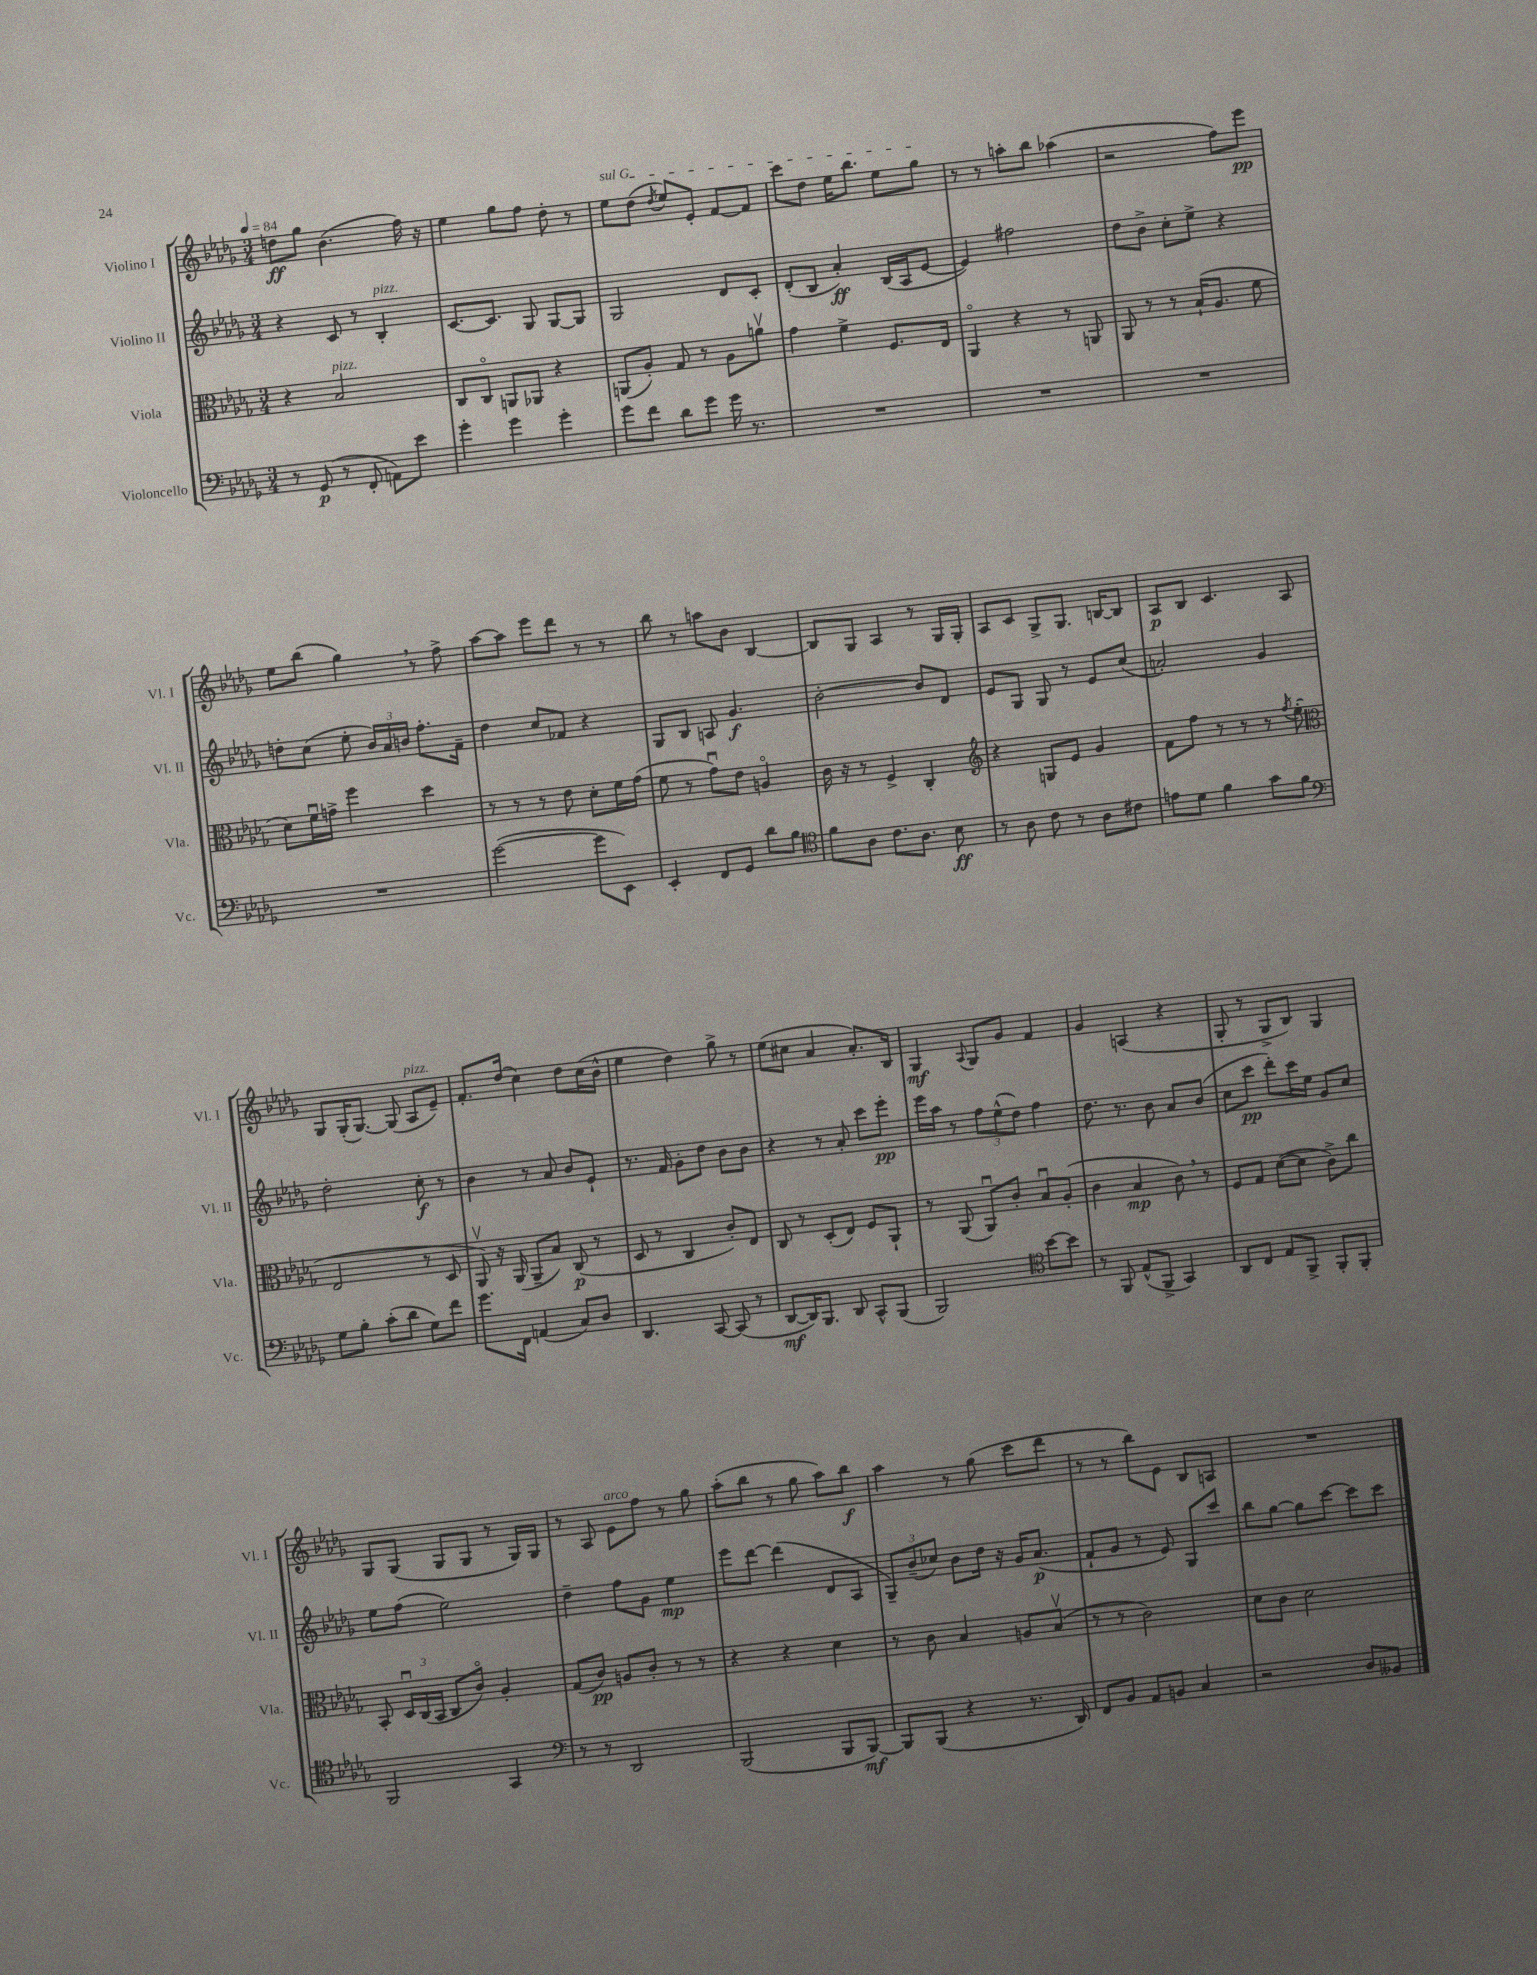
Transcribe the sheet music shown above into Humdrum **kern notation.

**kern	**dynam	**kern	**dynam	**kern	**dynam	**kern	**dynam
*part4	*part4	*part3	*part3	*part2	*part2	*part1	*part1
*staff4	*staff4	*staff3	*staff3	*staff2	*staff2	*staff1	*staff1
*I"Violoncello	*	*I"Viola	*	*I"Violino II	*	*I"Violino I	*
*I'Vc.	*	*I'Vla.	*	*I'Vl. II	*	*I'Vl. I	*
*clefF4	*	*clefC3	*	*clefG2	*	*clefG2	*
*k[b-e-a-d-g-]	*	*k[b-e-a-d-g-]	*	*k[b-e-a-d-g-]	*	*k[b-e-a-d-g-]	*
*M3/4	*	*M3/4	*	*M3/4	*	*M3/4	*
*MM84	*	*MM84	*	*MM84	*	*MM84	*
=1	=1	=1	=1	=1	=1	=1	=1
8r	.	4r	.	4r	.	8ddn\L	ff
(8GG-/	p	.	.	.	.	8gg-\J	.
!	!	!LO:TX:a:i:t=pizz.	!	!	!	!	!
8r	.	2B-/	.	8c/	.	(4.b-\	.
8FF'/	.	.	.	8r	.	.	.
!	!	!	!	!LO:TX:a:i:t=pizz.	!	!	!
8AAn\L)	.	.	.	4B-'/	.	.	.
8e-\J	.	.	.	.	.	16ff\)	.
.	.	.	.	.	.	16r	.
=2	=2	=2	=2	=2	=2	=2	=2
4g-'\	.	8C/L	.	[8.c/L	.	4ee-\	.
.	.	8C/J	.	.	.	.	.
.	.	.	.	8.c/J]	.	.	.
4g-\	.	8AAn/L	.	.	.	8gg-\L	.
.	.	8AA-X/J	.	8G-/	.	8ff\J	.
4g-'\	.	4r	.	[8G-/L	.	8dd-'\	.
.	.	.	.	8G-/J]	.	8r	.
=3	=3	=3	=3	=3	=3	=3	=3
!	!	!	!	!	!	!LO:TX:a:i:t=sul G	!
8g-\L	.	(8AAn/L	.	2G-/	.	8ee-\L	.
8f\J	.	8A-'/J)	.	.	.	(8dd-\J	.
.	.	.	.	.	.	8qdd-/	.
8d-\L	.	8G-/	.	.	.	8ee-/L)	.
8g-\J	.	8r	.	.	.	8e-'/J	.
16g-\	.	8A-\L	.	8d-/L	.	[8f/L	.
8.r	.	.	.	.	.	.	.
.	.	8anv\J	.	8c'/J	.	8f/J]	.
=4	=4	=4	=4	=4	=4	=4	=4
2.r	.	4g-\	.	(8d-'/L	.	8ccc\L	.
.	.	.	.	8B-/J	.	8dd-\J	.
.	.	4f^\	.	4a-'/)	ff	16ee-\KL	.
.	.	.	.	.	.	8.bb-\J	.
.	.	8.F/L	.	(16B-/LL	.	8ee-\L	.
.	.	.	.	16A-/J	.	.	.
.	.	.	.	[8e-/J	.	8gg-\J	.
.	.	16E-/Jk	.	.	.	.	.
=5	=5	=5	=5	=5	=5	=5	=5
2.r	.	4AA-/	.	4e-/])	.	8r	.
.	.	.	.	.	.	8r	.
.	.	4r	.	2ff#X\	.	8aan'\L	.
.	.	.	.	.	.	8bb-\J	.
.	.	8r	.	.	.	(4aa-X\	.
.	.	8AAn/	.	.	.	.	.
=6	=6	=6	=6	=6	=6	=6	=6
2.r	.	8AA-/	.	8dd-\L	.	2r	.
.	.	8r	.	8b-^\J	.	.	.
.	.	8r	.	8cc'\L	.	.	.
.	.	(16B-`/KL	.	8ee-^\J	.	.	.
.	.	8.A-/J	.	.	.	.	.
.	.	.	.	4r	.	8ff\L)	.
.	.	8f\	.	.	.	8eee-\J	pp
!!LO:LB:g=z
=7	=7	=7	=7	=7	=7	=7	=7
2.r	.	8d-\L)	.	8ddn'\L	.	8ee-\L	.
.	.	16fu\L	.	(8cc\J	.	(8bb-\J	.
.	.	16gn^\JJ	.	.	.	.	.
.	.	4ff\	.	8ee-'\	.	4gg-,\)	.
.	.	.	.	24b-/LL)	.	.	.
.	.	.	.	24a-/	.	.	.
.	.	.	.	24bn/JJ	.	.	.
.	.	4dd-\	.	8.ff'\L	.	8r	.
.	.	.	.	.	.	8ff^\	.
.	.	.	.	16f~\Jk	.	.	.
=8	=8	=8	=8	=8	=8	=8	=8
([2g-\	.	8r	.	4dd-\	.	[8aa-\L	.
.	.	8r	.	.	.	8aa-\J]	.
.	.	8r	.	8cc/L	.	8eee-\L	.
.	.	8e-\	.	8f-X/J	.	8ddd-\J	.
8g-\L]	.	8d-'\L	.	4r	.	8r	.
8EE-\J)	.	16f\L	.	.	.	8r	.
.	.	(16g-\JJ	.	.	.	.	.
=9	=9	=9	=9	=9	=9	=9	=9
4EE-'/	.	8f\	.	8G-/L	.	8bb-\	.
.	.	8r	.	8B-/J	.	8r	.
8FF/L	.	8g-u\L)	.	8An/	.	8aan\L	.
8GG-/J	.	8e-\J	.	4.g-/	f	8b-\J	.
8d-\L	.	4An/	.	.	.	[4B-/	.
8B-\J	.	.	.	.	.	.	.
=10	=10	=10	=10	=10	=10	=10	=10
*clefC4	*	*	*	*	*	*	*
8f\L	.	16c\	.	[2b-'\	.	8B-/L]	.
.	.	16r	.	.	.	.	.
8A-\J	.	8r	.	.	.	8G-/J	.
8.c\L	.	4F^/	.	.	.	4A-/	.
8.A-\J	.	.	.	.	.	.	.
.	.	4C'/	.	8b-/L]	.	8r	.
8B-\	ff	.	.	8d-/J	.	16G-/LL	.
.	.	.	.	.	.	16G-'/JJ	.
=11	=11	=11	=11	=11	=11	=11	=11
*	*	*clefG2	*	*	*	*	*
8r	.	4r	.	8e-/L	.	8A-/L	.
8A-\	.	.	.	8G-/J	.	8c/J	.
8c\	.	8Gn/L	.	8G-/	.	8G-^/L	.
8r	.	8e-/J	.	8r	.	8.G-/J	.
8A-\L	.	4g-/	.	8e-/L	.	.	.
.	.	.	.	.	.	[16Bn/KL	.
8c#X\J	.	.	.	(8cc/J	.	8B/J]	.
=12	=12	=12	=12	=12	=12	=12	=12
8en\L	.	8f\L	.	2an'/)	.	8A-/L	p
8d-\J	.	8ff\J	.	.	.	8B-/J	.
4f\	.	8r	.	.	.	4.c/	.
.	.	8r	.	.	.	.	.
8g-\L	.	8r	.	4g-/	.	.	.
.	.	8qff/	.	.	.	.	.
8f\J	.	(8ee-'\	.	.	.	8A-/	.
!!LO:LB:g=z
=13	=13	=13	=13	=13	=13	=13	=13
*clefF4	*	*clefC3	*	*	*	*	*
8G-\L	.	2E-/	.	2dd-'\	.	8G-/L	.
8B-'\J	.	.	.	.	.	(16G-'/K	.
.	.	.	.	.	.	[8.G-/J)	.
(8c'\L	.	.	.	.	.	.	.
8d-\J	.	.	.	.	.	(8G-/]	.
!	!	!	!	!	!	!LO:TX:a:i:t=pizz.	!
8G-\L)	.	8r	.	8cc'\	f	8A-/L	.
8f\J	.	8D-/	.	8r	.	8e-~/J)	.
=14	=14	=14	=14	=14	=14	=14	=14
8.g-\L	.	8AA-v/)	.	4b-\	.	8.f'/L	.
.	.	16r	.	.	.	.	.
16FF\Jk	.	(16AA-/	.	.	.	(16dd-/Jk	.
(4AAn/	.	8AA-~/L	.	8r	.	4cc\)	.
.	.	8B-/J)	.	8a-/	.	.	.
8C/L)	.	(8C/	p	8b-/L	.	8dd-\L	.
8D-/J	.	8r	.	8e-`/J	.	(16cc\L	.
.	.	.	.	.	.	16b-^^\JJ	.
=15	=15	=15	=15	=15	=15	=15	=15
4.DD-/	.	8D-/	.	8.r	.	4ee-\	.
.	.	8r	.	.	.	.	.
.	.	.	.	16f/	.	.	.
.	.	4C/	.	8g-'\L	.	4dd-\)	.
[8CC/	.	.	.	8dd-\J	.	.	.
(8CC/]	.	8c'/L)	.	8b-\L	.	8gg-^\	.
8r	.	8E-/J	.	8b-\J	.	8r	.
=16	=16	=16	=16	=16	=16	=16	=16
[8DD-/L	mf	8C/	.	4r	.	(8ee-\L	.
16DD-/K])	.	8r	.	.	.	8cc#X\J	.
8.BBB-/J	.	.	.	.	.	.	.
.	.	(8D-'/L	.	8r	.	4a-/	.
8DD-/	.	8E-/J)	.	8a-'/	.	.	.
8CC^^/L	.	8F/L	.	8ccc\L	.	8.a-'/L)	.
(8BBB-/J	.	8AA-`/J	.	8eee-'\J	pp	.	.
.	.	.	.	.	.	16B-/Jk	.
=17	=17	=17	=17	=17	=17	=17	=17
2BBB-/)	.	8r	.	16eee-\LL	.	4G-/	mf
.	.	.	.	16aa-\JJ	.	.	.
.	.	(8AA-/	.	8r	.	.	.
.	.	.	.	.	.	8qqA-/	.
.	.	8AA-u/L)	.	12ff\L	.	8G-/L	.
.	.	.	.	(12ee-^^\	.	.	.
.	.	8c'/J	.	.	.	8g-/J	.
.	.	.	.	12dd-\J)	.	.	.
*clefC4	*	*	*	*	*	*	*
[8b-\L	.	8B-u/L	.	4ff\	.	4f/	.
8b-\J]	.	(8A-'/J	.	.	.	.	.
=18	=18	=18	=18	=18	=18	=18	=18
8r	.	4c\	.	8.dd-\	.	4g-/	.
8FF/	.	.	.	.	.	.	.
.	.	.	.	8.r	.	.	.
(8E-^^/L	.	4B-/	mp	.	.	(4An/	.
8FF^/J	.	.	.	8b-\	.	.	.
4GG-/)	.	8c,\)	.	8a-/L	.	4r	.
.	.	8r	.	(8b-/J	.	.	.
=19	=19	=19	=19	=19	=19	=19	=19
8AA-/L	.	8F/L	.	8cc\L	.	8G-'/	.
8C/J	.	8G-/J	.	8ccc\J	pp	8r	.
8E-/L	.	([8d-\L	.	8ddd-'\L)	.	8G-^/L	.
8FF^/J	.	8d-\J]	.	16ccc\L	.	8B-/J)	.
.	.	.	.	16ee-\JJ	.	.	.
8FF'/L	.	8c^\L)	.	8g-/L	.	4G-/	.
8FF'/J	.	8cc\J	.	8cc/J	.	.	.
!!LO:LB:g=z
=20	=20	=20	=20	=20	=20	=20	=20
2FF/	.	8BB-'/	.	8ee-\L	.	8G-/L	.
.	.	24D-u/LL	.	(8ff\J	.	(8G-/J	.
.	.	(24C/	.	.	.	.	.
.	.	24BB-/JJ	.	.	.	.	.
.	.	8C/L	.	2ee-\)	.	8G-/L	.
.	.	8c/J)	.	.	.	8G-/J	.
4GG-/	.	4A-'/	.	.	.	8r	.
.	.	.	.	.	.	16G-/LL)	.
.	.	.	.	.	.	16G-/JJ	.
=21	=21	=21	=21	=21	=21	=21	=21
*clefF4	*	*	*	*	*	*	*
8r	.	(8G-/L	.	4dd-~\	.	8r	.
8r	.	8c/J)	pp	.	.	8A-/	.
!	!	!	!	!	!	!LO:TX:a:i:t=arco	!
2DD-/	.	8An/L	.	8ff\L	.	8e-\L	.
.	.	8c'/J	.	8g-\J	.	8ff\J	.
.	.	8r	.	4ee-\	mp	8r	.
.	.	8r	.	.	.	8gg-\	.
=22	=22	=22	=22	=22	=22	=22	=22
(2BBB-/	.	4r	.	8eee-\L	.	(8aa-'\L	.
.	.	.	.	[8ddd-\J	.	8bb-\J	.
.	.	4r	.	(4ddd-\]	.	8r	.
.	.	.	.	.	.	8gg-\	.
8BBB-/L	.	4d-\	.	8d-/L	.	8aa-\L)	.
[8BBB-/J)	mf	.	.	8A-/J	.	8bb-\J	f
=23	=23	=23	=23	=23	=23	=23	=23
8BBB-/L]	.	8r	.	12G-~/L)	.	4aa-\	.
.	.	.	.	(12b-~/	.	.	.
(8BBB-/J	.	8c\	.	.	.	.	.
.	.	.	.	12cc-X/J)	.	.	.
4r	.	4B-/	.	8b-\L	.	8r	.
.	.	.	.	16dd-\Jk	.	(8gg-\	.
.	.	.	.	16r	.	.	.
8.r	.	8An/L	.	16g-/KL	.	8ccc\L	.
.	.	.	.	(8.a-/J	p	.	.
.	.	(8B-v/J	.	.	.	8ddd-\J	.
16DD-/)	.	.	.	.	.	.	.
=24	=24	=24	=24	=24	=24	=24	=24
8FF/L	.	8r	.	8f`/L	.	8r	.
8BB-/J	.	8r	.	8g-/J	.	8r	.
8AA-/L	.	2c\)	.	8r	.	8bb-\L)	.
8BBn/J	.	.	.	8e-/)	.	8e-\J	.
4C/	.	.	.	8G-/L	.	8B-/L	.
.	.	.	.	8ccc/J	.	8An/J	.
=25	=25	=25	=25	=25	=25	=25	=25
2r	.	8d-\L	.	8bb-\L	.	2.r	.
.	.	8c\J	.	[8gg-\J	.	.	.
.	.	2d-\	.	8gg-\L]	.	.	.
.	.	.	.	[8ccc\J	.	.	.
8D-/L	.	.	.	8ccc\L]	.	.	.
8BB--X/J	.	.	.	8ccc\J	.	.	.
==	==	==	==	==	==	==	==
*-	*-	*-	*-	*-	*-	*-	*-
